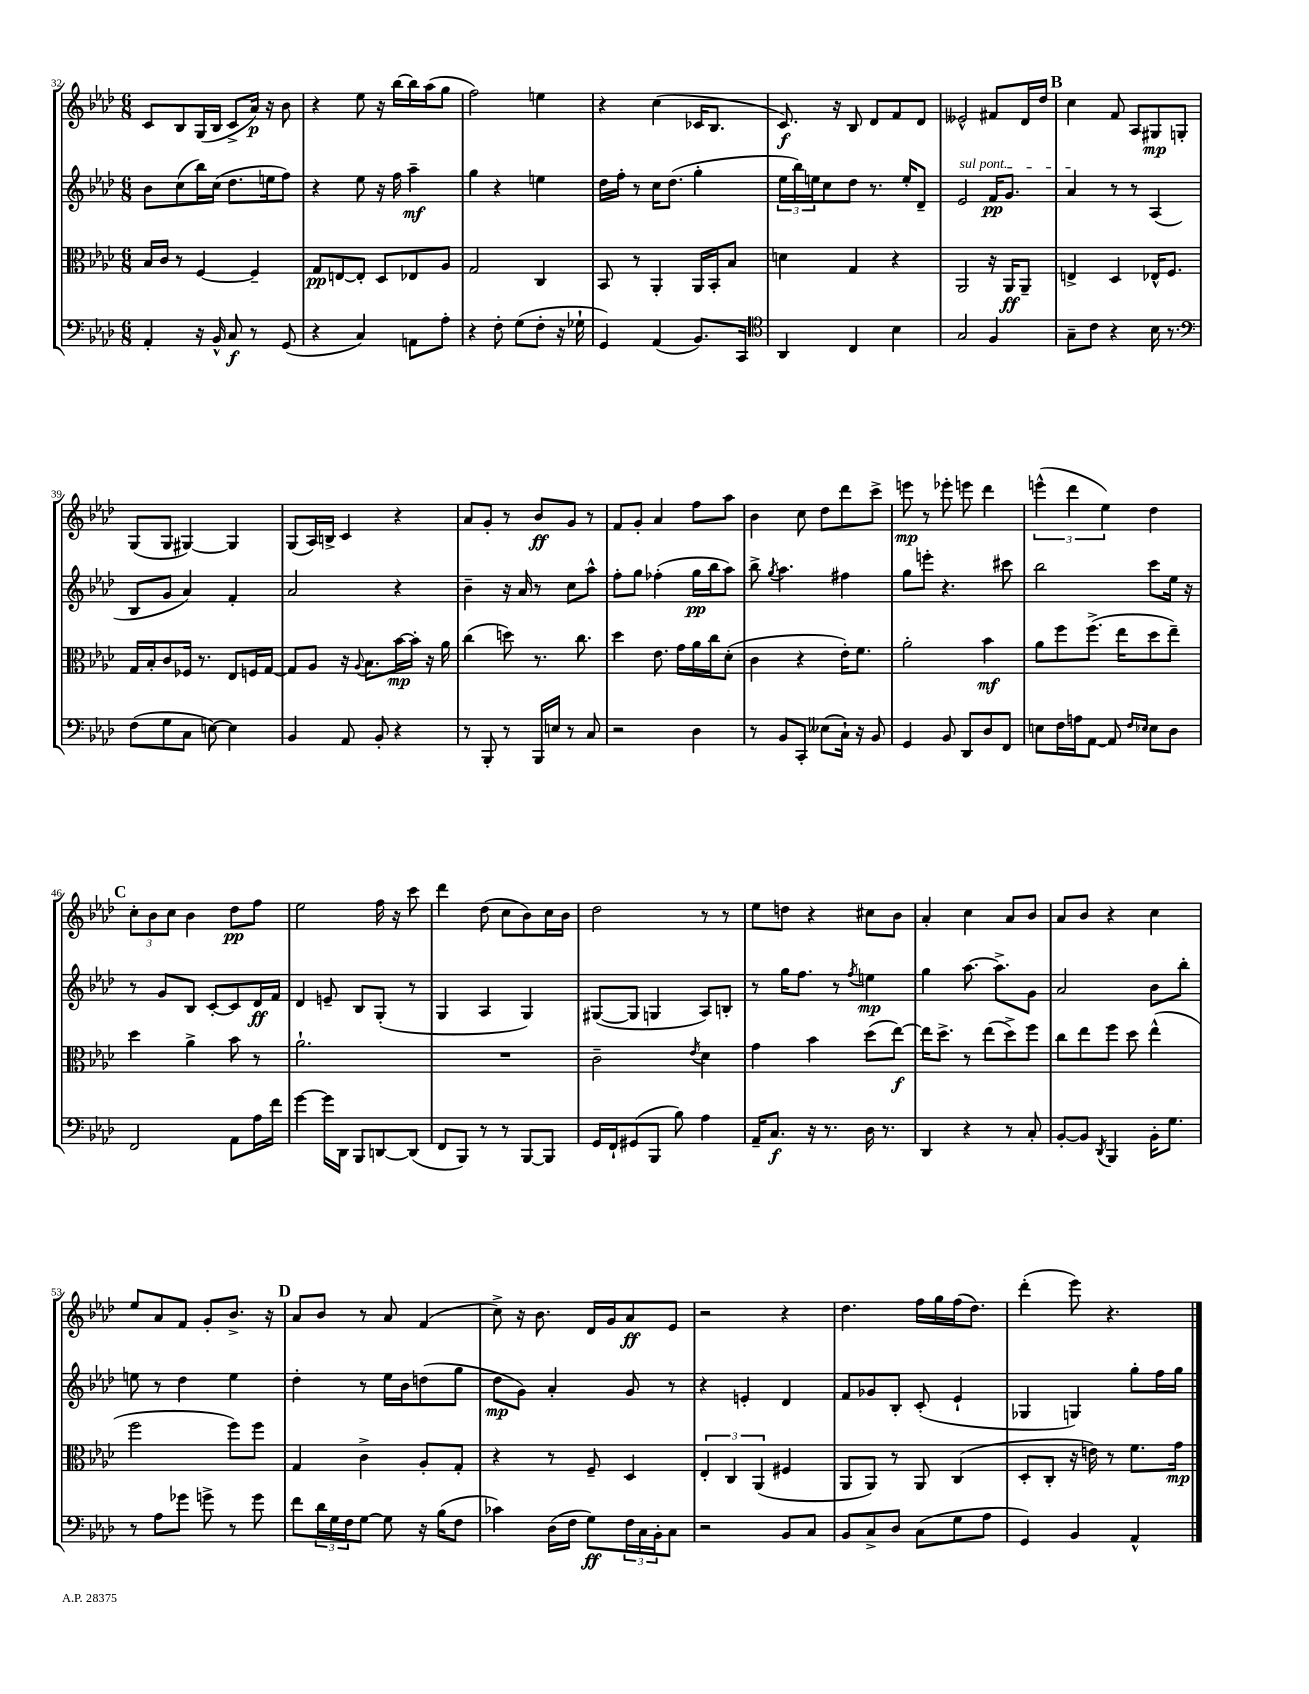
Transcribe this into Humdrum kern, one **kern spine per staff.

**kern	**kern	**kern	**kern
*staff4	*staff3	*staff2	*staff1
*clefF4	*clefC3	*clefG2	*clefG2
*k[b-e-a-d-]	*k[b-e-a-d-]	*k[b-e-a-d-]	*k[b-e-a-d-]
*M6/8	*M6/8	*M6/8	*M6/8
4AA-'	16B-	8b-	8c
.	16c	.	.
.	8r	(8cc	8B-
16r	[4F	16bb-)	(16G
16BB-^^	.	(16cc	16B-
8C	.	8.dd-	8c^
8r	4F~]	.	16a-)
.	.	16ee	16r
(8GG	.	8ff)	8b-
=	=	=	=
4r	8G	4r	4r
.	[8E	.	.
4C)	8E']	8ee-	8ee-
.	8D-	16r	16r
.	.	16ff	[16bb-
8AA	8E-	4aa-~	16bb-]
.	.	.	(16aa-
8A-'	8A-	.	8gg
=	=	=	=
4r	2G	4gg	2ff)
8F'	.	4r	.
(8G	.	.	.
8F'	4C	4ee	4ee
16r	.	.	.
16G-`	.	.	.
=	=	=	=
4GG)	8BB-	16dd-	4r
.	.	16ff'	.
.	8r	8r	.
(4AA-	4AA-'	16cc	(4cc
.	.	(8.dd-	.
8.BB-)	16AA-	4gg'	16c-
.	16BB-'	.	8.B-
.	8B-	.	.
16CC	.	.	.
=	=	=	=
*clefC4	*	*	*
4AA-	4d	24ee-	8.c)
.	.	24bb-)	.
.	.	24ee	.
.	.	8cc	.
.	.	.	16r
4C	4G	8dd-	8B-
.	.	8.r	8d-
4B-	4r	.	8f
.	.	16ee'	.
.	.	8d-~	8d-
=	=	=	=
2G	2AA-	2e-	2e--^^
4F	16r	16f	8f#
.	16AA-	8.g	.
.	8AA-~	.	16d-
.	.	.	16dd-
=	=	=	=
8G~	4E^	4a-	4cc
8c	.	.	.
4r	4D-	8r	8f
.	.	8r	8A-
16B-	16E-^^	(4A-	8G#
8.r	8.F	.	.
.	.	.	8G'
=	=	=	=
*clefF4	*	*	*
(8F	16G	8B-	(8G
.	16B-'	.	.
8G	8c	8g	8G
8C	16F-	4a-)	[4G#)
.	8.r	.	.
[8E)	.	.	.
4E]	8E-	4f'	4G#]
.	16F	.	.
.	[16G	.	.
=	=	=	=
4BB-	8G]	2a-	(8G
.	8A-	.	16A-)
.	.	.	16B^
8AA-	16r	.	4c
.	8qqA-	.	.
.	8.B-	.	.
8BB-'	.	.	.
4r	[16b-	4r	4r
.	16b-']	.	.
.	16r	.	.
.	16a-	.	.
=	=	=	=
8r	(4cc	4b-~	8a-
8BBB-'	.	.	8g'
8r	8dd)	16r	8r
.	.	16a-	.
16BBB-	8.r	8r	8b-
16E	.	.	.
8r	.	8cc	8g
.	8.cc	.	.
8C	.	8aa-^^	8r
=	=	=	=
2r	4dd-	8ff'	8f
.	.	8gg	8g'
.	8.e-	(4ff-'	4a-
.	16g	.	.
4D-	16a-	16gg	8ff
.	16cc	16bb-	.
.	(8d-'	8aa-)	8aa-
=	=	=	=
8r	4c	8bb-^	4b-
.	.	8qgg	.
8BB-	.	4.aa-	.
8CC'	4r	.	8cc
(8E--	.	.	8dd-
16C`)	16e-')	4ff#	8ddd-
16r	8.f	.	.
8BB-	.	.	8ccc^
=	=	=	=
4GG	2a-'	8gg	8eee
.	.	8eee'	8r
8BB-	.	4.r	8eee-'
8DD-	.	.	8eee
8D-	4b-	.	4ddd-
8FF	.	8ccc#	.
=	=	=	=
8E	8a-	2bb-	(6eee^^
16F	8ff	.	.
.	.	.	6ddd-
16A	.	.	.
[8AA-	(8.ff^	.	.
.	.	.	6ee-)
8AA-]	.	.	.
.	16ee-	.	.
16qqF	.	.	.
16qqE-	.	.	.
8E-	8dd-	8ccc	4dd-
8D-	8ee-~)	16ee-	.
.	.	16r	.
=	=	=	=
2FF	4dd-	8r	12cc'
.	.	.	12b-
.	.	8g	.
.	.	.	12cc
.	4a-^	8B-	4b-
.	.	[8c'	.
8AA-	8b-	8c]	8dd-
16A-	8r	16d-	8ff
16f	.	16f	.
=	=	=	=
[4g	2.a-`	4d-	2ee-
16g]	.	8e~	.
16DD-	.	.	.
8BBB-	.	8B-	.
[8DD	.	(8G'	16ff
.	.	.	16r
(8DD]	.	8r	8ccc
=	=	=	=
8FF	2.r	4G	4ddd-
8BBB-)	.	.	.
8r	.	4A-	(8dd-
8r	.	.	8cc
[8BBB-	.	4G)	8b-)
8BBB-]	.	.	16cc
.	.	.	16b-
=	=	=	=
16GG	2c~	([8G#	2dd-
16FF`	.	.	.
(8GG#	.	8G#]	.
8BBB-	.	4G	.
8B-)	.	.	.
.	8qe-	.	.
4A-	4d-	8A-)	8r
.	.	8B'	8r
=	=	=	=
16AA-~	4g	8r	8ee-
8.C	.	.	.
.	.	16gg	8dd
.	.	8.ff	.
16r	4b-	.	4r
8.r	.	.	.
.	.	8r	.
.	.	8qff	.
16D-	(8dd-	4ee	8cc#
8.r	.	.	.
.	[8ee-)	.	8b-
=	=	=	=
4DD-	16ee-]	4gg	4a-'
.	8.dd-^	.	.
4r	8r	[8.aa-	4cc
.	(8ee-	.	.
.	.	8.aa-^]	.
8r	8dd-^)	.	8a-
8C'	8ff	8g	8b-
=	=	=	=
[8BB-'	8cc	2a-	8a-
8BB-]	8ee-	.	8b-
8qDD-	.	.	.
4BBB-	8ff	.	4r
.	8dd-	.	.
16BB-'	(4ee-^^	8b-	4cc
8.G	.	.	.
.	.	8bb-'	.
=	=	=	=
8r	2ff	8ee	8ee-
8A-	.	8r	8a-
8g-	.	4dd-	8f
8g^	.	.	8g'
8r	8ff)	4ee	8.b-^
8g	8ff	.	.
.	.	.	16r
=	=	=	=
8f	4G	4dd-'	8a-
24d-	.	.	8b-
24G	.	.	.
24F	.	.	.
[8G	4c^	8r	8r
8G]	.	16ee-	8a-
.	.	16b-	.
16r	8A-'	(8dd	(4f
(16B-	.	.	.
8F	8G'	8gg	.
=	=	=	=
4c-)	4r	8dd-	8cc^)
.	.	8g)	16r
.	.	.	8.b-
(16D-	8r	4a-'	.
16F	.	.	.
8G)	8F~	.	16d-
.	.	.	16g
24F	4D-	8g	8a-
24C	.	.	.
24BB-'	.	.	.
8C	.	8r	8e-
=	=	=	=
2r	6E-'	4r	2r
.	6C	.	.
.	.	4e'	.
.	(6AA-	.	.
8BB-	4F#	4d-	4r
8C	.	.	.
=	=	=	=
8BB-	8AA-	8f	4.dd-
8C^	8AA-)	8g-	.
8D-	8r	8B-'	.
(8C	8AA-	(8c'	16ff
.	.	.	16gg
8G	(4C	4e-`	(16ff
.	.	.	8.dd-)
8A-	.	.	.
=	=	=	=
4GG)	8D-'	4G-	(4ddd-'
.	8C'	.	.
4BB-	16r	4G)	8eee-)
.	16e)	.	.
.	8r	.	4.r
4AA-^^	8.f	8gg'	.
.	.	16ff	.
.	16g	16gg	.
==	==	==	==
*-	*-	*-	*-
